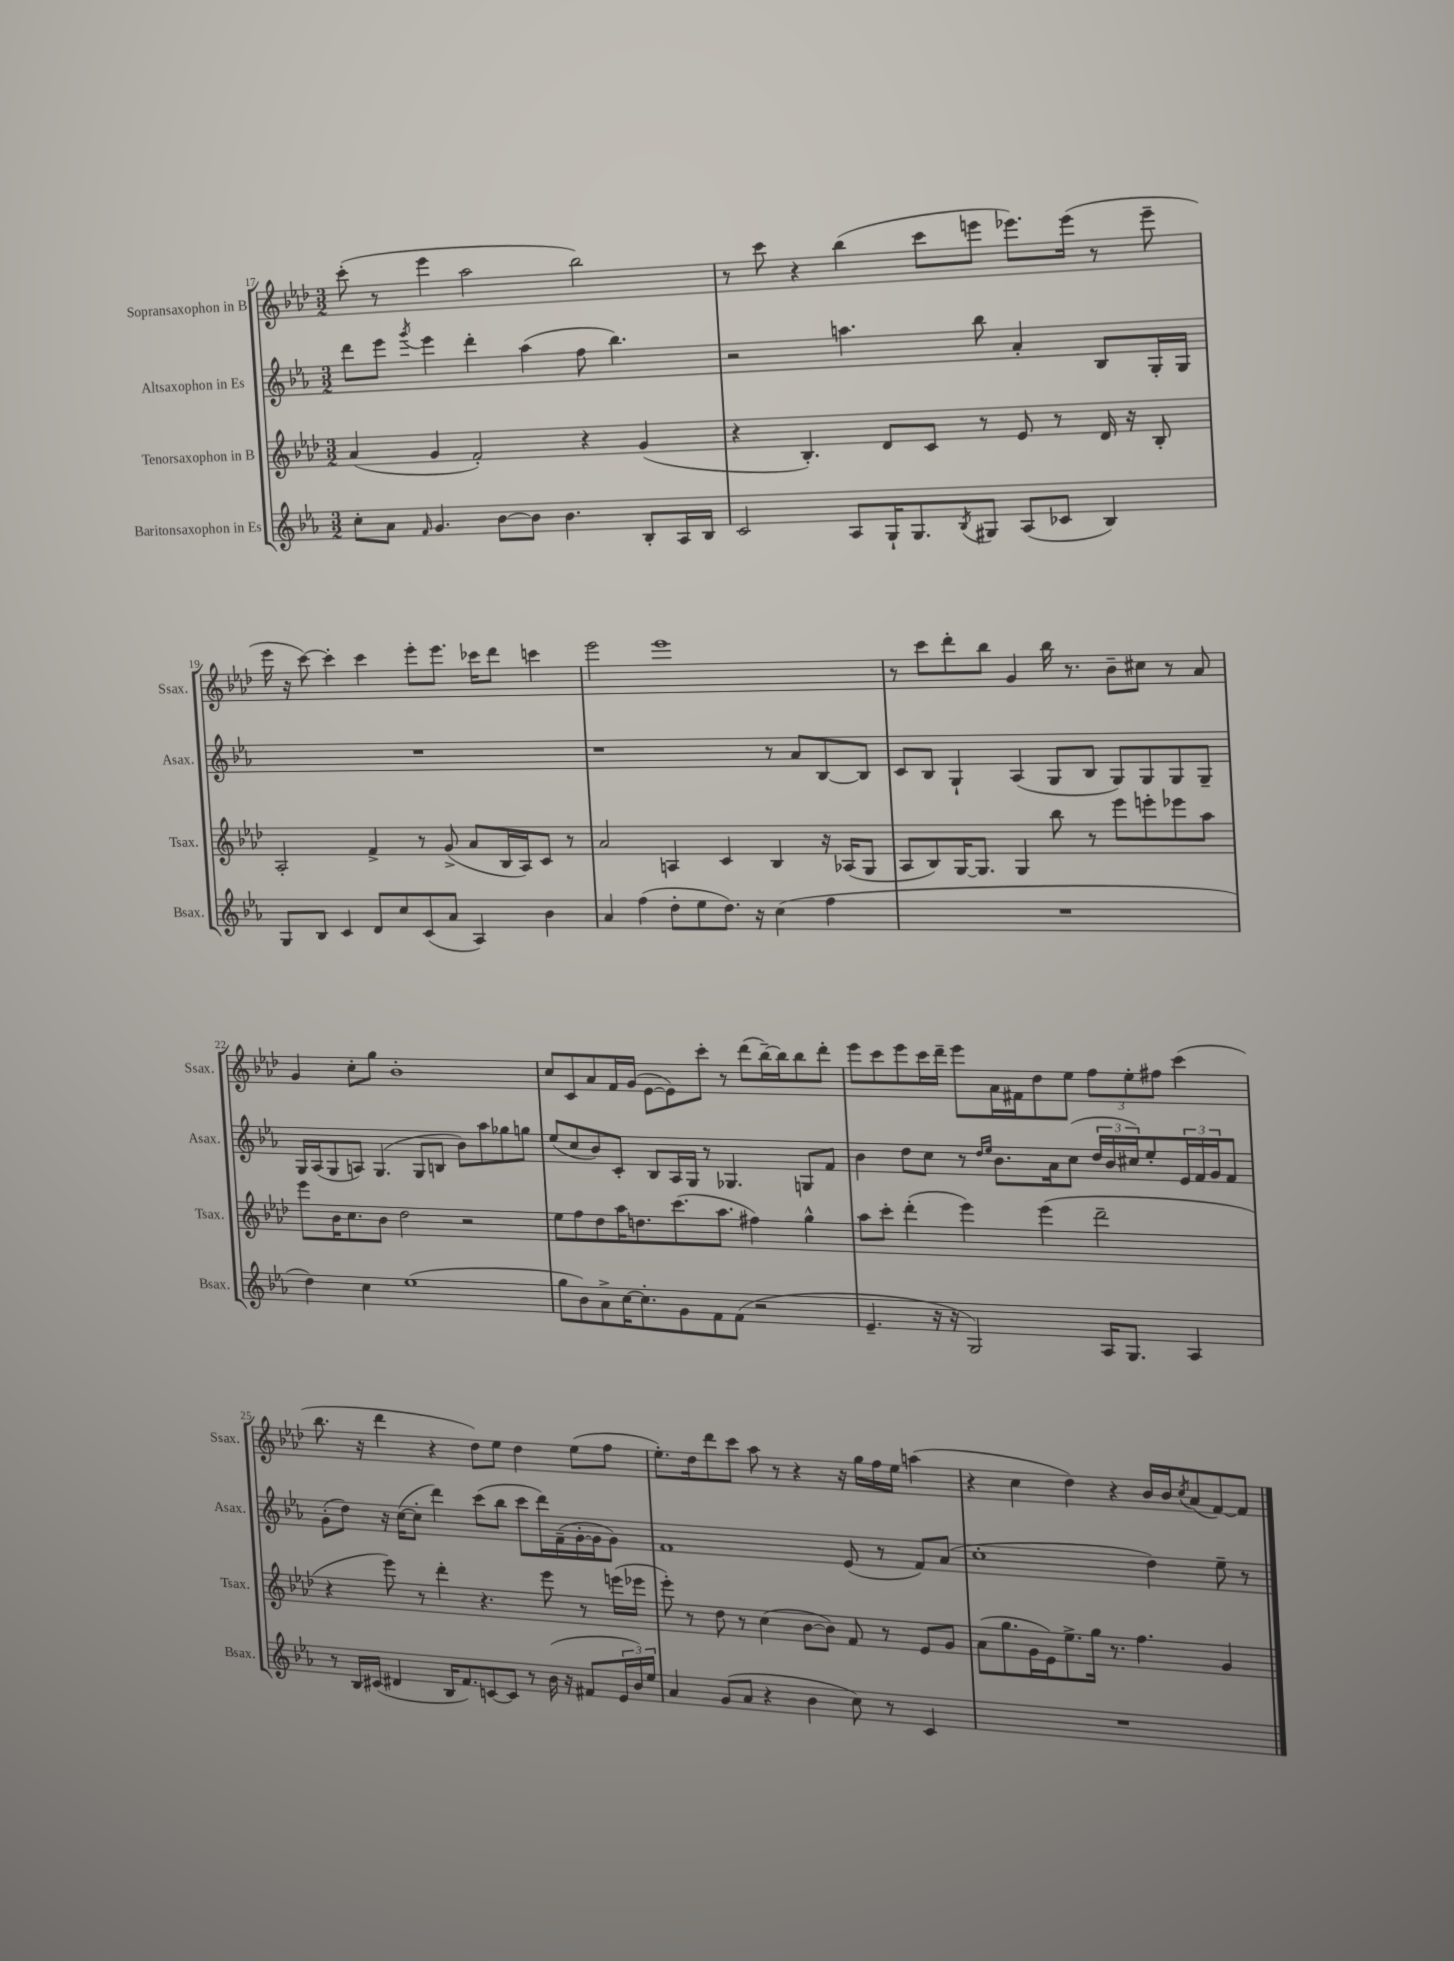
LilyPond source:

<<
\new StaffGroup <<
\new Staff = "s0" \with { instrumentName = "Sopransaxophon in B" shortInstrumentName = "Ssax." } {
    \clef treble \key aes \major \numericTimeSignature \time 3/2
    c'''8-.( r8 ees'''4 aes''2 bes''2) |
    r8 c'''8 r4 bes''4( c'''8 e'''8 ees'''8.) ees'''16( r8 ees'''8-- |
    ees'''16 r16 c'''8~) c'''4-. c'''4 ees'''8-. ees'''8. ces'''16 des'''8 c'''4 |
    ees'''2 ees'''1 |
    r8 c'''8 des'''8-. bes''8 g'4 bes''16 r8. bes'8-- cis''8 r8 aes'8 |
    g'4 c''8-. g''8 bes'1-. |
    c''8 c'8 aes'8 f'16 g'16( ees'8~ ees'8) c'''8-. r8 des'''8( bes''16~--) bes''16 bes''8 des'''8-. |
    ees'''8 c'''8 ees'''8 c'''16 des'''16-- ees'''8 aes'16 fis'16 des''8 ees''8 \tuplet 3/2 { f''8 ees''8-. fis''8 } c'''4( |
    bes''8. r16 des'''4 r4 des''8) ees''8 des''4 ees''8( f''8 |
    ees''8.-.) des''16 des'''8 c'''8 aes''8 r8 r4 r16 g''16 f''16 ees''16 a''4( |
    r4 c''4 des''4) r4 bes'16 bes'16 \acciaccatura { c''8 } aes'8( f'8~) f'8 \bar "|." |
}
\new Staff = "s1" \with { instrumentName = "Altsaxophon in Es" shortInstrumentName = "Asax." } {
    \clef treble \key ees \major \numericTimeSignature \time 3/2
    d'''8 ees'''8 \acciaccatura { g'''8 } ees'''4 d'''4-. aes''4( f''8 bes''4.) |
    r2 a''4. bes''8 aes'4-. bes8 g16-. g16 |
    R1. |
    r1 r8 aes'8 bes8~ bes8 |
    c'8 bes8 g4-! aes4( g8 bes8 g8) g8 g8 g8-- |
    g16 aes16( g8 a8) g4.( g8 b8 bes'8) aes''8 ges''8 g''8 |
    ees''8( c''8 bes'8) c'8-. bes8 aes16 g16 r8 ges4. g8 f'8 |
    bes'4 d''8 c''8 r8 \grace { d''16 ees''16 } bes'8. aes'16 c''8( \tuplet 3/2 { d''16 bes'16 cis''16) } ees''8-. \tuplet 3/2 { ees'16 f'16 g'16 } f'8 |
    g'8-.( d''8) r16 c''16~( c''8-. d'''4) c'''8( bes''8 c'''8 d'''16) f'16--( g'16~-. g'16 g'8) |
    f'1 ees'8( r8 f'8) aes'8( |
    c''1-. d''4) ees''8-- r8 \bar "|." |
}
\new Staff = "s2" \with { instrumentName = "Tenorsaxophon in B" shortInstrumentName = "Tsax." } {
    \clef treble \key aes \major \numericTimeSignature \time 3/2
    aes'4( g'4 f'2-.) r4 g'4( |
    r4 bes4.-.) des'8 c'8 r8 ees'8 r8 des'16 r16 bes8-. |
    aes2-. f'4-> r8 g'8->( aes'8 bes16 aes16) c'8 r8 |
    aes'2 a4 c'4 bes4 r16 aes16( g8 |
    aes8 bes8) g16~ g8. g4 bes''8 r8 ees'''8 e'''8-. ees'''8 aes''8 |
    ees'''8 bes'16 c''8. bes'8 des''2 r2 |
    ees''8 f''8 des''8 aes''16 d''8. c'''8.( aes''8. fis''4) g''4-^ |
    aes''8 c'''8-. des'''4-.( ees'''4) ees'''4( des'''2-- |
    r4 ees'''8) r8 des'''4-. r4. ees'''8 r8 e'''16( ees'''16 |
    ees'''8-.) r8 des''8 r8 c''4( bes'8~ bes'8) f'8 r8 ees'8 g'8 |
    aes'8( g''8. g'16 ees'16) ees''8.-> g''16 r8. f''4. g'4 \bar "|." |
}
\new Staff = "s3" \with { instrumentName = "Baritonsaxophon in Es" shortInstrumentName = "Bsax." } {
    \clef treble \key ees \major \numericTimeSignature \time 3/2
    c''8-. aes'8 \grace { f'16 } g'4. bes'8~ bes'8 bes'4. bes8-. aes16 bes16 |
    c'2 aes8 g16-! g8. \acciaccatura { bes8 } gis8 aes8( ces'8 bes4) |
    g8 bes8 c'4 d'8 c''8 c'8( aes'8 aes4) bes'4 |
    aes'4 f''4( d''8-. ees''8 d''8.) r16 c''4( f''4 |
    R1. |
    d''4) c''4 ees''1( |
    g''8 bes'8) aes'8-> c''16~ c''8.-. g'8 f'8 f'8( r2 |
    ees'4.-- r16 r16 g2) aes16 g8. aes4 |
    r8 bes16 cis'16( dis'4 bes16 f'8.) c'8~ c'8 r8 bes'16( r16 fis'8 \tuplet 3/2 { ees'16 bes'16) ees''16 } |
    aes'4 g'8( aes'8 r4 bes'4 c''8) r8 c'4 |
    R1. \bar "|." |
}
>>
>>
\layout { \context { \Score currentBarNumber = #17 } }
